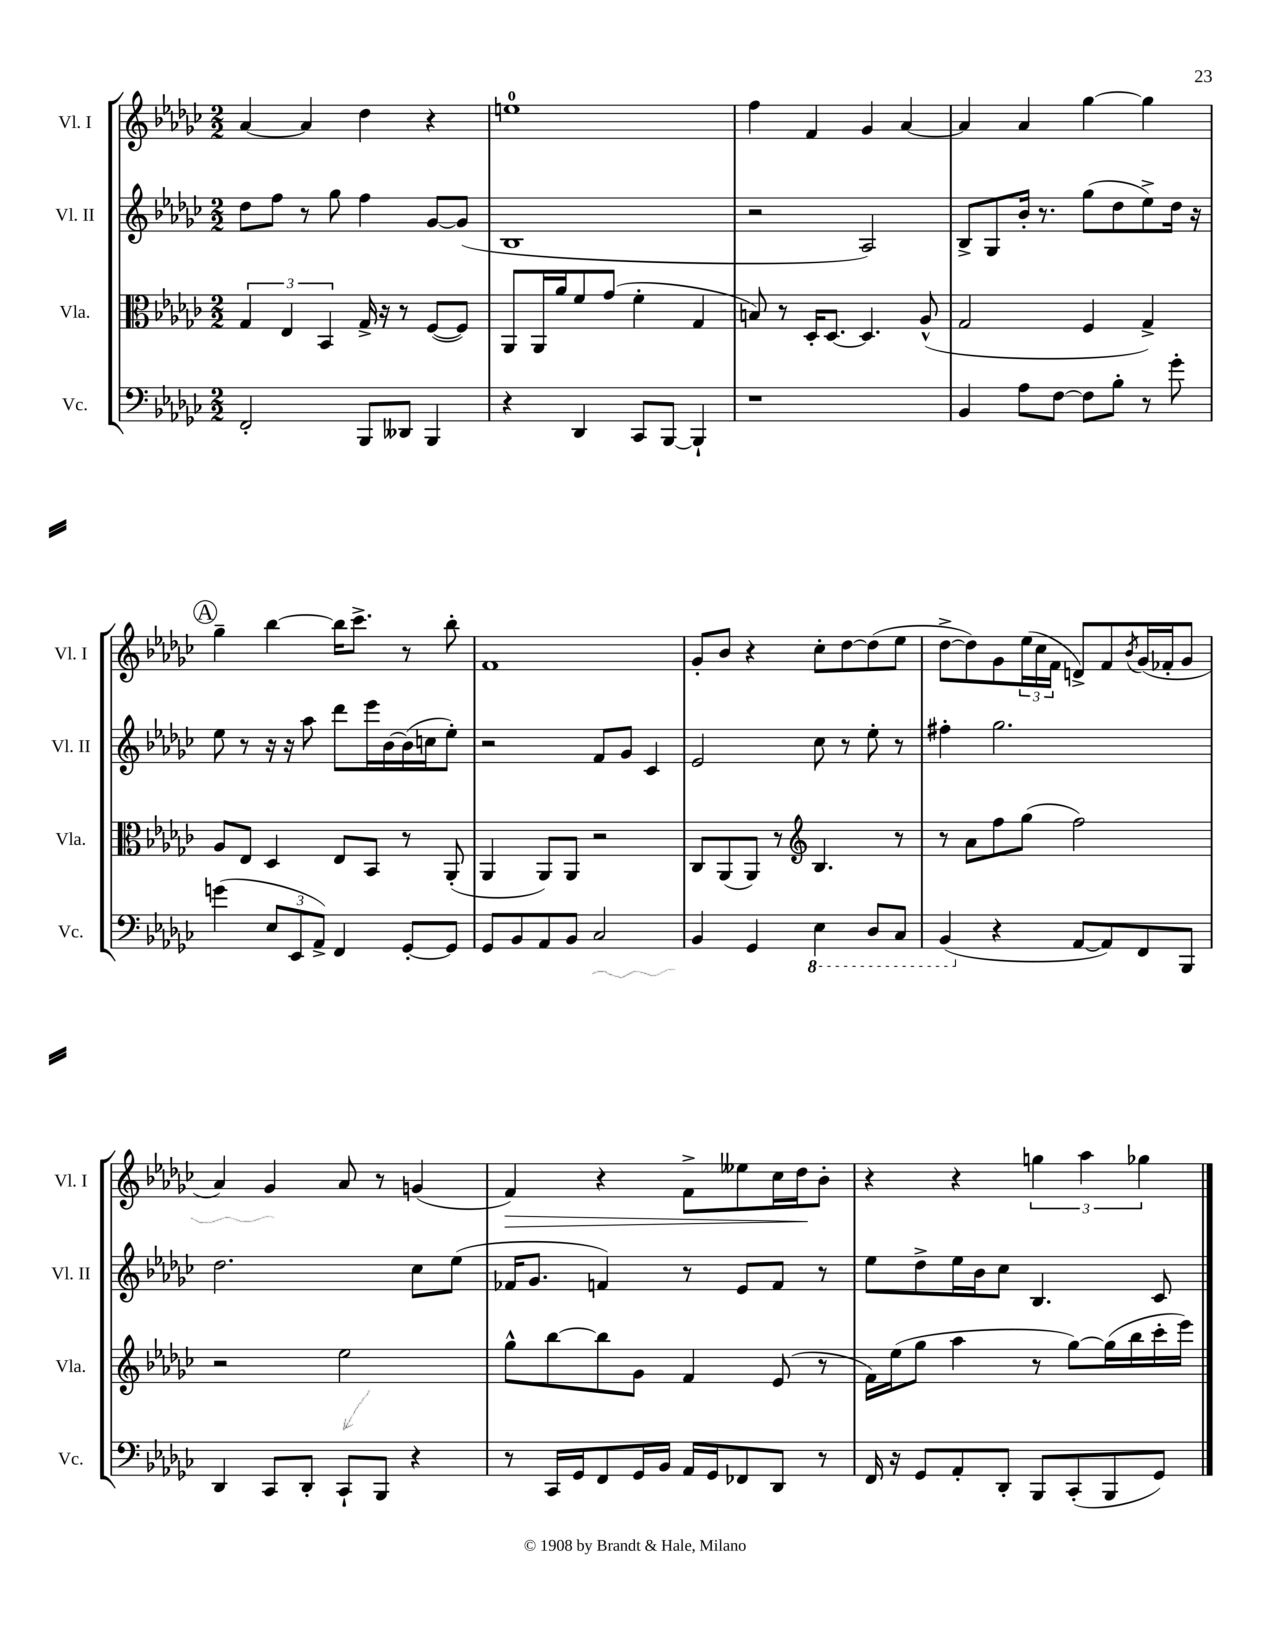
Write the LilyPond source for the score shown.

<<
\new StaffGroup <<
\new Staff = "s0" \with { instrumentName = "Vl. I" shortInstrumentName = "Vl. I" } {
    \clef treble \key ges \major \numericTimeSignature \time 2/2
    aes'4~ aes'4 des''4 r4 |
    e''1-0 |
    f''4 f'4 ges'4 aes'4~ |
    aes'4 aes'4 ges''4~ ges''4 |
    \mark \markup { \circle "A" } ges''4-- bes''4~ bes''16 ces'''8.-> r8 bes''8-. |
    f'1 |
    ges'8-. bes'8 r4 ces''8-. des''8~ des''8( ees''8 |
    des''8~-> des''8) ges'8 \tuplet 3/2 { ees''16( ces''16 f'16 } d'8->) f'8 \acciaccatura { bes'8 } ges'16( fes'16-. ges'8 |
    aes'4) ges'4 aes'8 r8 g'4( |
    f'4\>) r4 f'8-> eeses''8 ces''16 des''16\! bes'8-. |
    r4 r4 \tuplet 3/2 { g''4 aes''4 ges''4 } \bar "|." |
}
\new Staff = "s1" \with { instrumentName = "Vl. II" shortInstrumentName = "Vl. II" } {
    \clef treble \key ges \major \numericTimeSignature \time 2/2
    des''8 f''8 r8 ges''8 f''4 ges'8~ ges'8( |
    bes1 |
    r2 aes2) |
    bes8-> ges8 bes'16-. r8. ges''8( des''8 ees''8->) des''16 r16 |
    \mark \markup { \circle "A" } ees''8 r8 r16 r16 aes''8 des'''8 ees'''16 bes'16~ bes'16( c''16 ees''8-.) |
    r2 f'8 ges'8 ces'4 |
    ees'2 ces''8 r8 ees''8-. r8 |
    fis''4-. ges''2. |
    des''2. ces''8 ees''8( |
    fes'16 ges'8. f'4) r8 ees'8 f'8 r8 |
    ees''8 des''8-> ees''16 bes'16 ces''8 bes4. ces'8 \bar "|." |
}
\new Staff = "s2" \with { instrumentName = "Vla." shortInstrumentName = "Vla." } {
    \clef alto \key ges \major \numericTimeSignature \time 2/2
    \tuplet 3/2 { ges4 ees4 bes,4 } ges16-> r16 r8 f8~( f8) |
    aes,8 aes,16 aes'16 f'8 ges'8( f'4-. ges4 |
    b8) r8 des16-. des8.~ des4. aes8-^( |
    ges2 f4 ges4->) |
    \mark \markup { \circle "A" } aes8 ees8 des4 ees8 bes,8 r8 aes,8-.( |
    aes,4 aes,8) aes,8 r2 |
    ces8 aes,8( aes,8) r8 \clef treble bes4. r8 |
    r8 aes'8 f''8 ges''8( f''2) |
    r2 ees''2 |
    ges''8-^ bes''8~ bes''8 ges'8 f'4 ees'8( r8 |
    f'16) ees''16( ges''8 aes''4 r8 ges''8~) ges''16( bes''16 ces'''16-. ees'''16) \bar "|." |
}
\new Staff = "s3" \with { instrumentName = "Vc." shortInstrumentName = "Vc." } {
    \clef bass \key ges \major \numericTimeSignature \time 2/2
    f,2-. bes,,8 deses,8 bes,,4 |
    r4 des,4 ces,8 bes,,8~ bes,,4-! |
    r1 |
    bes,4 aes8 f8~ f8 bes8-. r8 ges'8-. |
    \mark \markup { \circle "A" } g'4( \tuplet 3/2 { ees8 ees,8 aes,8->) } f,4 ges,8~-. ges,8 |
    ges,8 bes,8 aes,8 bes,8 ces2 |
    bes,4 ges,4 \ottava #-1 ees,4 des,8 ces,8 |
    bes,,4( \ottava #0 r4 aes,8~ aes,8) f,8 bes,,8 |
    des,4 ces,8 des,8-. ces,8-! bes,,8 r4 |
    r8 ces,16 ges,16 f,8 ges,16 bes,16 aes,16 ges,16 fes,8 des,8 r8 |
    f,16 r16 ges,8 aes,8-. des,8-. bes,,8 ces,8-.( bes,,8 ges,8) \bar "|." |
}
>>
>>
\layout { \context { \Score \remove "Bar_number_engraver" } }
